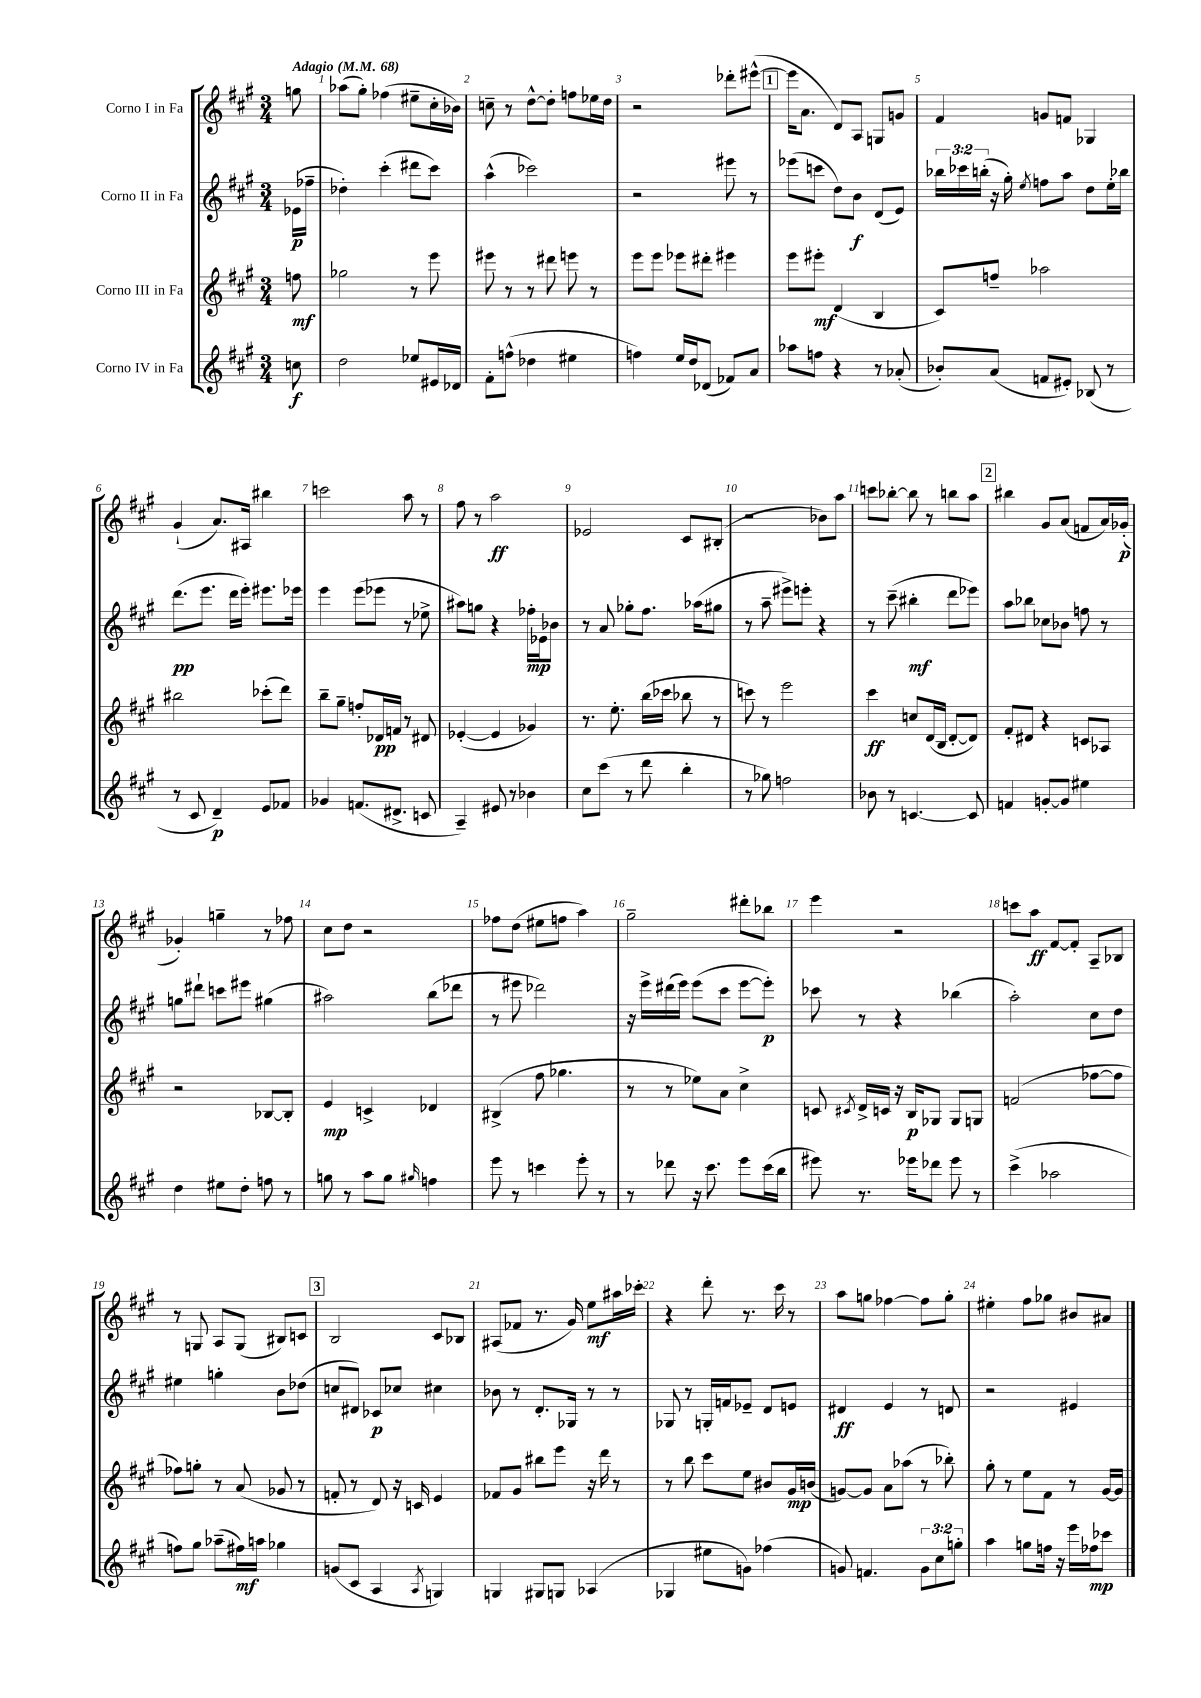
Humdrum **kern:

**kern	**dynam	**kern	**dynam	**kern	**dynam	**kern	**dynam
*part4	*part4	*part3	*part3	*part2	*part2	*part1	*part1
*staff4	*staff4	*staff3	*staff3	*staff2	*staff2	*staff1	*staff1
*I"Corno IV in Fa	*	*I"Corno III in Fa	*	*I"Corno II in Fa	*	*I"Corno I in Fa	*
*clefG2	*	*clefG2	*	*clefG2	*	*clefG2	*
*k[f#c#g#]	*	*k[f#c#g#]	*	*k[f#c#g#]	*	*k[f#c#g#]	*
*M3/4	*	*M3/4	*	*M3/4	*	*M3/4	*
*MM68	*	*MM68	*	*MM68	*	*MM68	*
=	=	=	=	=	=	=	=
!	!	!	!	!	!	!LO:TX:a:B:t=Adagio	!
8ccn\	f	8ffn\	mf	(16e-X\LL	p	8ggn\	.
.	.	.	.	16ff-X~\JJ	.	.	.
=1	=1	=1	=1	=1	=1	=1	=1
2dd\	.	2gg-X\	.	4dd-X'\)	.	(8aa-X\L	.
.	.	.	.	.	.	8gg#'\J)	.
.	.	.	.	(4ccc#'\	.	(4ff-X\	.
8ee-X/L	.	8r	.	8ddd#X\L	.	8ee#X~\L	.
16e#X/L	.	8eee\	.	8ccc#\J)	.	16cc#'\L	.
16d-X/JJ	.	.	.	.	.	16b-X\JJ)	.
=2	=2	=2	=2	=2	=2	=2	=2
8f#'\L	.	8eee#X\	.	(4aa^^\	.	8ccn~\	.
(8ffn^^\J	.	8r	.	.	.	8r	.
4dd-X\	.	8r	.	2ccc-X\)	.	[8dd^^\L	.
.	.	8ddd#X\	.	.	.	8dd'\J]	.
4ee#X\	.	8eeen\	.	.	.	8ffn\L	.
.	.	8r	.	.	.	16ee-X\L	.
.	.	.	.	.	.	16dd\JJ	.
=3	=3	=3	=3	=3	=3	=3	=3
4ffn\)	.	8eee\L	.	2r	.	2r	.
.	.	8eee\J	.	.	.	.	.
16ee/LL	.	8eee-X\L	.	.	.	.	.
16dd/J	.	.	.	.	.	.	.
(8d-X/J	.	8ddd#X'\J	.	.	.	.	.
8f-X/L)	.	4eee#X\	.	8eee#X\	.	8ddd-X'\L	.
8a/J	.	.	.	8r	.	([8eee#X^^\J	.
!!LO:REH:place=s1:t=1
=4	=4	=4	=4	=4	=4	=4	=4
8aa-X\L	.	8eee\L	.	(8eee-X\L	.	16eee#\KL]	.
.	.	.	.	.	.	8.a\J	.
8ffn\J	.	8eee#X'\J	mf	8cccn\J	.	.	.
4r	.	(4d/	.	8dd\L)	.	8d/L)	.
.	.	.	.	8b\J	f	8A/J	.
8r	.	4B/	.	(8d/L	.	8Gn/L	.
(8a-X'/	.	.	.	8e/J)	.	8gn/J	.
=5	=5	=5	=5	=5	=5	=5	=5
8b-X'/L)	.	8c#/L)	.	24bb-X\LL	.	4f#/	.
.	.	.	.	24ccc-X\	.	.	.
.	.	.	.	(24bbn'\JJ	.	.	.
(8a/J	.	8ffn~/J	.	16r	.	.	.
.	.	.	.	16gg#'\)	.	.	.
.	.	.	.	8qee/	.	.	.
8fn/L	.	2aa-X\	.	8ffn\L	.	8gn/L	.
8e#X'/J)	.	.	.	8aa\J	.	8fn/J	.
(8B-X/	.	.	.	8dd\L	.	4G-X/	.
8r	.	.	.	16ee'\L	.	.	.
.	.	.	.	16bb-X\JJ	.	.	.
!!LO:LB:g=z
=6	=6	=6	=6	=6	=6	=6	=6
8r	.	2bb#X\	.	(8.ddd\L	pp	(4g#`/	.
8c#/	.	.	.	.	.	.	.
.	.	.	.	8.eee\J	.	.	.
4d~/)	p	.	.	.	.	8.a/L)	.
.	.	.	.	16ddd\LL	.	.	.
.	.	.	.	16eee'\JJ)	.	16A#X/Jk	.
8e/L	.	(8ccc-X'\L	.	8.eee#X\L	.	4bb#X\	.
8f-X/J	.	8ddd\J)	.	.	.	.	.
.	.	.	.	16eee-X\Jk	.	.	.
=7	=7	=7	=7	=7	=7	=7	=7
4g-X/	.	8bb~\L	.	4eee\	.	2cccn\	.
.	.	8gg#~\J	.	.	.	.	.
(8.fn/L	.	8ffn'/L	.	(8eee\L	.	.	.
.	.	16d-X/L	pp	8eee-X\J	.	.	.
8.d#X^/J	.	16fn/JJ	.	.	.	.	.
.	.	8r	.	8r	.	8aa\	.
8cn/	.	8d#X/	.	8ee-X^\	.	8r	.
=8	=8	=8	=8	=8	=8	=8	=8
4A~/)	.	([4e-X'/	.	8aa#X\L)	.	8ff#\	.
.	.	.	.	8ggn\J	.	8r	.
8e#X/	.	4e-/]	.	4r	.	2aa\	ff
8r	.	.	.	.	.	.	.
4b-X\	.	4g-X/)	.	16ff-X'\LL	mp	.	.
.	.	.	.	16e-X\J	.	.	.
.	.	.	.	8b-X\J	.	.	.
=9	=9	=9	=9	=9	=9	=9	=9
8cc#\L	.	8.r	.	8r	.	2e-X/	.
(8ccc#\J	.	.	.	8a/	.	.	.
.	.	8.ee'\	.	.	.	.	.
8r	.	.	.	8gg-X'\L	.	.	.
8ddd\	.	(16bb\LL	.	8.ff#\J	.	.	.
.	.	16ccc-X\JJ	.	.	.	.	.
4bb'\	.	8bb-X\	.	.	.	8c#/L	.
.	.	.	.	(16aa-X\KL	.	.	.
.	.	8r	.	8gg#X\J	.	(8B#X'/J	.
=10	=10	=10	=10	=10	=10	=10	=10
8r	.	8cccn\)	.	8r	.	2r	.
8gg-X\)	.	8r	.	8aa~\	.	.	.
2ffn\	.	2eee\	.	8eee#X^\L)	.	.	.
.	.	.	.	8eeen'\J	.	.	.
.	.	.	.	4r	.	8b-X\L)	.
.	.	.	.	.	.	8aa\J	.
=11	=11	=11	=11	=11	=11	=11	=11
8b-X\	.	4ccc#\	ff	8r	.	8cccn\L	.
8r	.	.	.	(8ccc#~\	.	[8bb-X'\J	.
[4.cn/	.	8ccn/L	.	4bb#X'\	mf	8bb-\]	.
.	.	(16d/L	.	.	.	8r	.
.	.	16B/JJ	.	.	.	.	.
.	.	[8d'/L	.	8ddd\L	.	8bbn\L	.
8c/]	.	8d/J])	.	8eee-X\J)	.	8aa\J	.
!!LO:REH:place=s1:t=2
=12	=12	=12	=12	=12	=12	=12	=12
4fn/	.	8f#'/L	.	8aa\L	.	4bb#X\	.
.	.	8d#X/J	.	8bb-X\J	.	.	.
[8gn'/L	.	4r	.	8cc-X\L	.	8g#/L	.
8g/J]	.	.	.	8b-X\J	.	(8a/J	.
4ee#X\	.	8cn/L	.	8ffn\	.	8fn/L	.
.	.	8A-X/J	.	8r	.	16a/L)	.
.	.	.	.	.	.	(16g-X'/JJ	p
!!LO:LB:g=z
=13	=13	=13	=13	=13	=13	=13	=13
4dd\	.	2r	.	8ggn\L	.	4g-X'/)	.
.	.	.	.	8ddd#X`\J	.	.	.
8ee#X\L	.	.	.	8cccn\L	.	4ggn~\	.
8dd'\J	.	.	.	8eee#X\J	.	.	.
8ffn\	.	[8B-X/L	.	(4gg#X\	.	8r	.
8r	.	8B-'/J]	.	.	.	8ff-X\	.
=14	=14	=14	=14	=14	=14	=14	=14
8ggn\	.	4e/	mp	2aa#X\)	.	8cc#\L	.
8r	.	.	.	.	.	8dd\J	.
8aa\L	.	4cn^/	.	.	.	2r	.
8gg\J	.	.	.	.	.	.	.
16qqgg#X/	.	.	.	.	.	.	.
4ffn\	.	4d-X/	.	(8bb\L	.	.	.
.	.	.	.	8ddd-X\J	.	.	.
=15	=15	=15	=15	=15	=15	=15	=15
8eee\	.	(4B#X^/	.	8r	.	8ff-X\L	.
8r	.	.	.	8eee#X\	.	(8dd\J	.
4cccn\	.	8ff#\	.	2ddd-X\)	.	8ee#X\L	.
.	.	4.gg-X\	.	.	.	8ffn\J	.
8eee'\	.	.	.	.	.	4aa\)	.
8r	.	.	.	.	.	.	.
=16	=16	=16	=16	=16	=16	=16	=16
8r	.	8r	.	16r	.	2gg#~\	.
.	.	.	.	16eee^\LL	.	.	.
8ddd-X\	.	8r	.	(16ddd#X\	.	.	.
.	.	.	.	16eee\JJ)	.	.	.
16r	.	8ee-X\L)	.	(8eee\L	.	.	.
8.ccc#\	.	.	.	.	.	.	.
.	.	8a\J	.	8ccc#\J	.	.	.
8eee\L	.	4cc#^\	.	[8eee\L	.	8ddd#X'\L	.
(16ccc#\L	.	.	.	8eee'\J])	p	8bb-X\J	.
16bb\JJ	.	.	.	.	.	.	.
=17	=17	=17	=17	=17	=17	=17	=17
8eee#X\)	.	8cn/	.	8ccc-X\	.	4eee\	.
.	.	8qc#X/	.	.	.	.	.
8.r	.	16d^/LL	.	8r	.	.	.
.	.	16cn/JJ	.	.	.	.	.
.	.	16r	.	4r	.	2r	.
16eee-X\KL	.	16B/KL	p	.	.	.	.
8ddd-X\J	.	8G-X/J	.	.	.	.	.
8eee-\	.	8G-/L	.	(4bb-X\	.	.	.
8r	.	8Gn/J	.	.	.	.	.
=18	=18	=18	=18	=18	=18	=18	=18
(4ccc#^\	.	(2fn/	.	2aa'\)	.	8cccn\L	.
.	.	.	.	.	.	8aa\J	ff
2aa-X\	.	.	.	.	.	[8f#/L	.
.	.	.	.	.	.	8f#'/J]	.
.	.	[8ff-X\L	.	8cc#\L	.	8A~/L	.
.	.	8ff-\J]	.	8dd\J	.	8B-X/J	.
!!LO:LB:g=z
=19	=19	=19	=19	=19	=19	=19	=19
8ffn\L)	.	8ff-X\L)	.	4ee#X\	.	8r	.
8gg#\J	.	8ggn'\J	.	.	.	8Gn/	.
(8aa-X~\L	.	8r	.	4ggn'\	.	8A/L	.
16ff#X\L)	mf	(8a/	.	.	.	(8G/J	.
16aan\JJ	.	.	.	.	.	.	.
4gg-X\	.	8g-X/	.	8b\L	.	8B#X/L)	.
.	.	8r	.	(8dd-X\J	.	8cn/J	.
!!LO:REH:place=s1:t=3
=20	=20	=20	=20	=20	=20	=20	=20
(8gn/L	.	8fn'/	.	8ccn/L	.	2B/	.
8c#/J	.	8r	.	8d#X/J)	.	.	.
4A/	.	8d/)	.	8c-X/L	p	.	.
.	.	16r	.	8cc-X/J	.	.	.
.	.	16cn/	.	.	.	.	.
8qA/	.	.	.	.	.	.	.
4Gn/)	.	4e/	.	4cc#X\	.	8c#/L	.
.	.	.	.	.	.	8B-X/J	.
=21	=21	=21	=21	=21	=21	=21	=21
4Gn/	.	8f-X/L	.	8b-X\	.	(8A#X/L	.
.	.	8g#/J	.	8r	.	8f-X/J	.
8G#X/L	.	8bb#X\L	.	8.d'/L	.	8.r	.
8Gn/J	.	8eee\J	.	.	.	.	.
.	.	.	.	16G-X/Jk	.	16g#/)	.
(4A-X/	.	16r	.	8r	.	8ee\L	mf
.	.	16ddd\	.	.	.	.	.
.	.	8r	.	8r	.	16aa#X\L	.
.	.	.	.	.	.	16ccc-X'\JJ	.
=22	=22	=22	=22	=22	=22	=22	=22
4G-X/	.	8r	.	8G-X/	.	4r	.
.	.	8bb\	.	8r	.	.	.
8ee#X\L	.	8ccc#\L	.	16Gn'/LL	.	8ddd'\	.
.	.	.	.	16fn/J	.	.	.
8gn\J)	.	8ee\J	.	8e-X~/J	.	8.r	.
(4ff-X\	.	8b#X/L	.	8d/L	.	.	.
.	.	.	.	.	.	16ccc#\	.
.	.	16g#/L	mp	8en/J	.	8r	.
.	.	(16bn/JJ	.	.	.	.	.
=23	=23	=23	=23	=23	=23	=23	=23
8gn/)	.	[8gn/L)	.	4d#X/	ff	8aa\L	.
4.fn/	.	8g/J]	.	.	.	8ggn\J	.
.	.	8a\L	.	4e/	.	[4ff-X\	.
.	.	(8aa-X\J	.	.	.	.	.
12g\L	.	8r	.	8r	.	8ff-\L]	.
12cc#\	.	.	.	.	.	.	.
.	.	8bb-X'\)	.	8dn/	.	8gg'\J	.
12ggn'\J	.	.	.	.	.	.	.
=24	=24	=24	=24	=24	=24	=24	=24
4aa\	.	8gg#'\	.	2r	.	4ee#X'\	.
.	.	8r	.	.	.	.	.
8ggn\L	.	8ee\L	.	.	.	8ff#\L	.
16ffn\Jk	.	8f#\J	.	.	.	8gg-X\J	.
16r	.	.	.	.	.	.	.
16eee\LL	.	8r	.	4e#X/	.	8b#X/L	.
16ff-X\J	mp	.	.	.	.	.	.
8ccc-X\J	.	[16g#/LL	.	.	.	8a#X/J	.
.	.	16g#/JJ]	.	.	.	.	.
==	==	==	==	==	==	==	==
*-	*-	*-	*-	*-	*-	*-	*-
